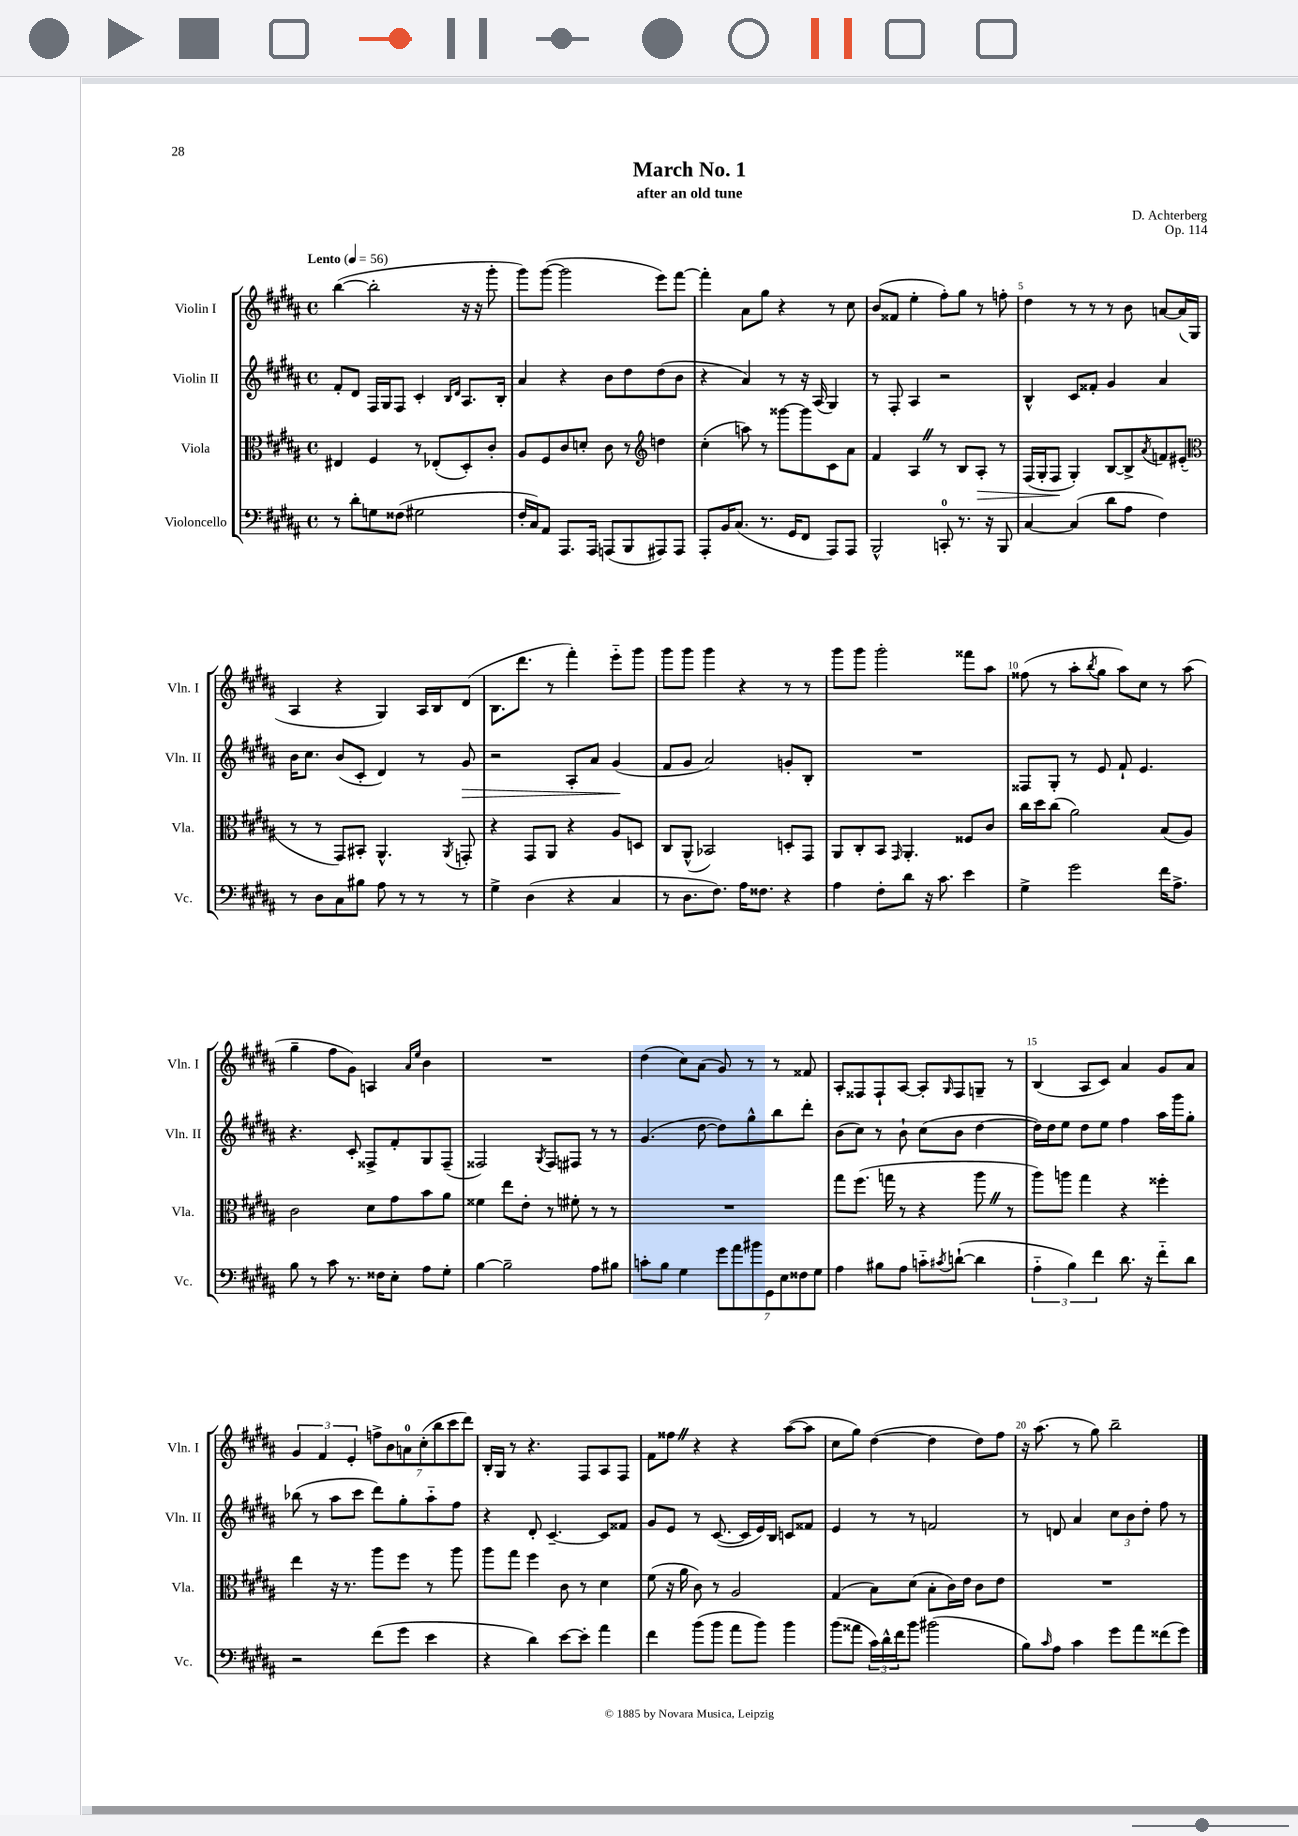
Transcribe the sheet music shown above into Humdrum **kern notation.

**kern	**kern	**kern	**kern
*staff4	*staff3	*staff2	*staff1
*clefF4	*clefC3	*clefG2	*clefG2
*k[f#c#g#d#a#]	*k[f#c#g#d#a#]	*k[f#c#g#d#a#]	*k[f#c#g#d#a#]
*M4/4	*M4/4	*M4/4	*M4/4
*met(c)	*met(c)	*met(c)	*met(c)
*MM56	*MM56	*MM56	*MM56
8r	4E#	8f#'	([4bb
8d#'	.	8d#	.
8G	4F#	16F#	2bb']
.	.	16G#	.
(8F##	.	8F#	.
2G#	8r	4c#'	.
.	(8E-'	.	.
.	.	16qqB	.
.	.	16qqd#	.
.	8D#')	8.A#	16r
.	.	.	16r
.	8c#'	.	8ggg#'
.	.	16B'	.
=	=	=	=
16F#'	8A#	4a#	8ggg#)
16C#)	.	.	.
8AA#	8F#	.	([8ggg#
8.AAA#	8c#	4r	2ggg#]
.	8d'	.	.
16AAA#	.	.	.
(8AAA	8c#	8b	.
8BBB	8r	8dd#	.
*	*clefG2	*	*
8AAA#)	4dd	(8dd#	8eee)
8AAA#	.	8b	[8fff#
=	=	=	=
8AAA#'	(4cc#'	4r	4fff#']
16BB	.	.	.
(8.C#	.	.	.
.	8aa)	4a#)	8a#
8.r	8r	.	8gg#
.	[8ggg##	8r	4r
16GG#	.	.	.
8FF#	8ggg##]	16r	.
.	.	(16A#	.
8AAA#)	8c#	4G#)	8r
8AAA#	8a#	.	8cc#
=	=	=	=
2BBB^^	4f#	8r	(8b
.	.	8F#'	8f##
.	4A#	4A#	4ee'
8CC'	8r	2r	8ff#')
8.r	8B	.	8gg#
.	8A#'	.	8r
16r	.	.	.
8BBB	8r	.	8ff'
=	=	=	=
[4C#	(16F#	4B^^	4dd#
.	16G#'	.	.
.	8F#	.	.
(4C#]	4G#')	8c#	8r
.	.	8f##'	8r
8d#	[8B	4g#	8r
8A#	8B^]	.	8b
.	8qa#	.	.
4F#)	8f	4a#	[8a
.	(8e#'	.	(16a]
.	.	.	16G#
=	=	=	=
*	*clefC3	*	*
8r	8r	16b	4A#
.	.	8.cc#	.
8D#	8r	.	.
8C#	8GG#)	(8b	4r
8B#	8BB#'	8c#'	.
8A#	4.AA#^^	4d#)	4G#)
8r	.	.	.
8r	.	8r	16A#
.	.	.	16B
.	8qAA#	.	.
8r	8GG'	8g#	(8d#
=	=	=	=
4G#^	4r	2r	8.B
.	.	.	8.ddd#
(4D#	8GG#	.	.
.	8AA#	.	8r
4r	4r	8A#'	4fff#')
.	.	8a#	.
4C#	8A#	(4g#	8eee'~
.	8D	.	8ggg#
=	=	=	=
8r	8C#	8f#	8ggg#
8.D#	(8AA#^^	8g#	8ggg#
.	2BB-)	2a#)	4ggg#
8.F#)	.	.	.
16A#	.	.	4r
8.F##	.	.	.
4r	8D'	8g'	8r
.	8GG#	8B'	8r
=	=	=	=
4A#	8AA#	1r	8ggg#
.	8C#'	.	8ggg#
8F#'	8BB	.	2ggg#'
.	16qqGG#	.	.
8d#	4.AA#'	.	.
16r	.	.	.
8.c#	.	.	.
4e	8F##	.	8fff##
.	8c#	.	8aa#
=	=	=	=
4G#^	16cc#	8F##	(8ff##
.	16dd#	.	.
.	(8cc#	8G#'	8r
2g#	2a#)	8r	8aa#'
.	.	.	8qbb
.	.	8e	8gg#
.	.	8f#`	8aa#)
.	.	4.e	8cc#
16f#	(8B	.	8r
8.A#^	.	.	.
.	8A#)	.	(8aa#
=	=	=	=
8B	2c#	4.r	4gg#~
8r	.	.	.
8c#	.	.	8ff#
8.r	.	8c#'	8g#)
.	8d#	8F##^	4A
16F##	.	.	.
8E'	8g#	8f#'	.
.	.	.	16qqa#
.	.	.	16qqee
8A#	8b	8G#	4b
8G#'	8a#	(8F##~	.
=	=	=	=
[4B	4f##	2F##)	1r
2B~]	8ee	.	.
.	8e'	.	.
.	.	8qG#	.
.	8r	8F##	.
.	8f#'	8F#	.
8A#	8r	8r	.
8B#	8r	8r	.
=	=	=	=
8c'	1r	(4.g#	(4dd#
8B	.	.	.
4G#	.	.	8cc#)
.	.	[8dd#	(8a#
14g#	.	8dd#])	8g#)
14a#	.	.	.
.	.	8gg#^^	8r
14b#	.	.	.
14GG#	.	.	.
.	.	8bb	8r
14E	.	.	.
14F##	.	.	.
.	.	8ddd#'	8f##
14G#	.	.	.
=	=	=	=
4A#	8gg#	(8b	8A#'
.	(8.ff#	8cc#)	8F##
8B#	.	8r	8F##`
.	16gg	.	.
8A#	8r	8b`	[8A#
8c'~	4r	(8cc#	8A#']
8qc#	.	.	16qqG#
([8d`	.	8b	8F##
4d]	8aa#	[4dd#	8G~
.	8r	.	8r
=	=	=	=
6A#'~	8aa#)	16dd#])	(4B
.	.	16dd#	.
.	8aa	8ee	.
6B)	.	.	.
.	4gg#	8dd#	8A#
6f#	.	.	.
.	.	8ee	8c#)
8.d#	4r	4ff#	4a#
16r	.	.	.
8f#'~	4ff##'	16aa#	8g#
.	.	16ggg#	.
8d#	.	8gg#'	8a#
=	=	=	=
2r	4ee	(8bb-	6g#
.	.	8r	.
.	.	.	6f#
.	16r	8aa#	.
.	8.r	.	.
.	.	.	6e'
.	.	8ccc#	.
(8f#	8aa#	8ddd#)	14ff^
.	.	.	14b
8g#	8ff#	8gg#'	.
.	.	.	14a
.	.	.	(14cc#'
4e	8r	8aa#'~	.
.	.	.	14bb
.	.	.	14ccc#
.	8aa#	8ff#	.
.	.	.	14ddd#)
=	=	=	=
4r	8aa#	4r	16B'
.	.	.	16G#
.	8gg#	.	8r
4d#)	4ff#	8d#'	4.r
.	.	[4.c#~	.
[8e	8c#	.	.
8e']	8r	.	8F#
4a#	4d#	8c#]	8A#
.	.	8f##	8F#
=	=	=	=
4f#	(8f#	8g#	8f#
.	16r	8e	8ff##
.	16a#	.	.
(8b	8c#)	8r	4r
8b	8r	([8.c#	.
8a#	2A#	.	4r
.	.	16c#]	.
8b)	.	16e)	.
.	.	16B	.
4b	.	8c	([8aa#
.	.	8f##	8aa#]
=	=	=	=
(8b	(4G#	4e	8cc#
8a##	.	.	8gg#)
24c#)	8B)	8r	([4dd#
24d#^^	.	.	.
24f#	.	.	.
8b	(8d#	8r	.
(2b#	8B'	2f	4dd#]
.	16c#)	.	.
.	16e	.	.
.	8c#	.	8dd#)
.	8e	.	8ff#
=	=	=	=
8B)	1r	8r	16r
.	.	.	(8.aa#
16qqc#	.	.	.
8A#	.	8d	.
4c#	.	4a#	8r
.	.	.	8gg#)
8g#	.	12cc#	2bb~
.	.	12b	.
8a#	.	.	.
.	.	12dd#'	.
(8f##	.	8ff#	.
8g#)	.	8r	.
==	==	==	==
*-	*-	*-	*-
